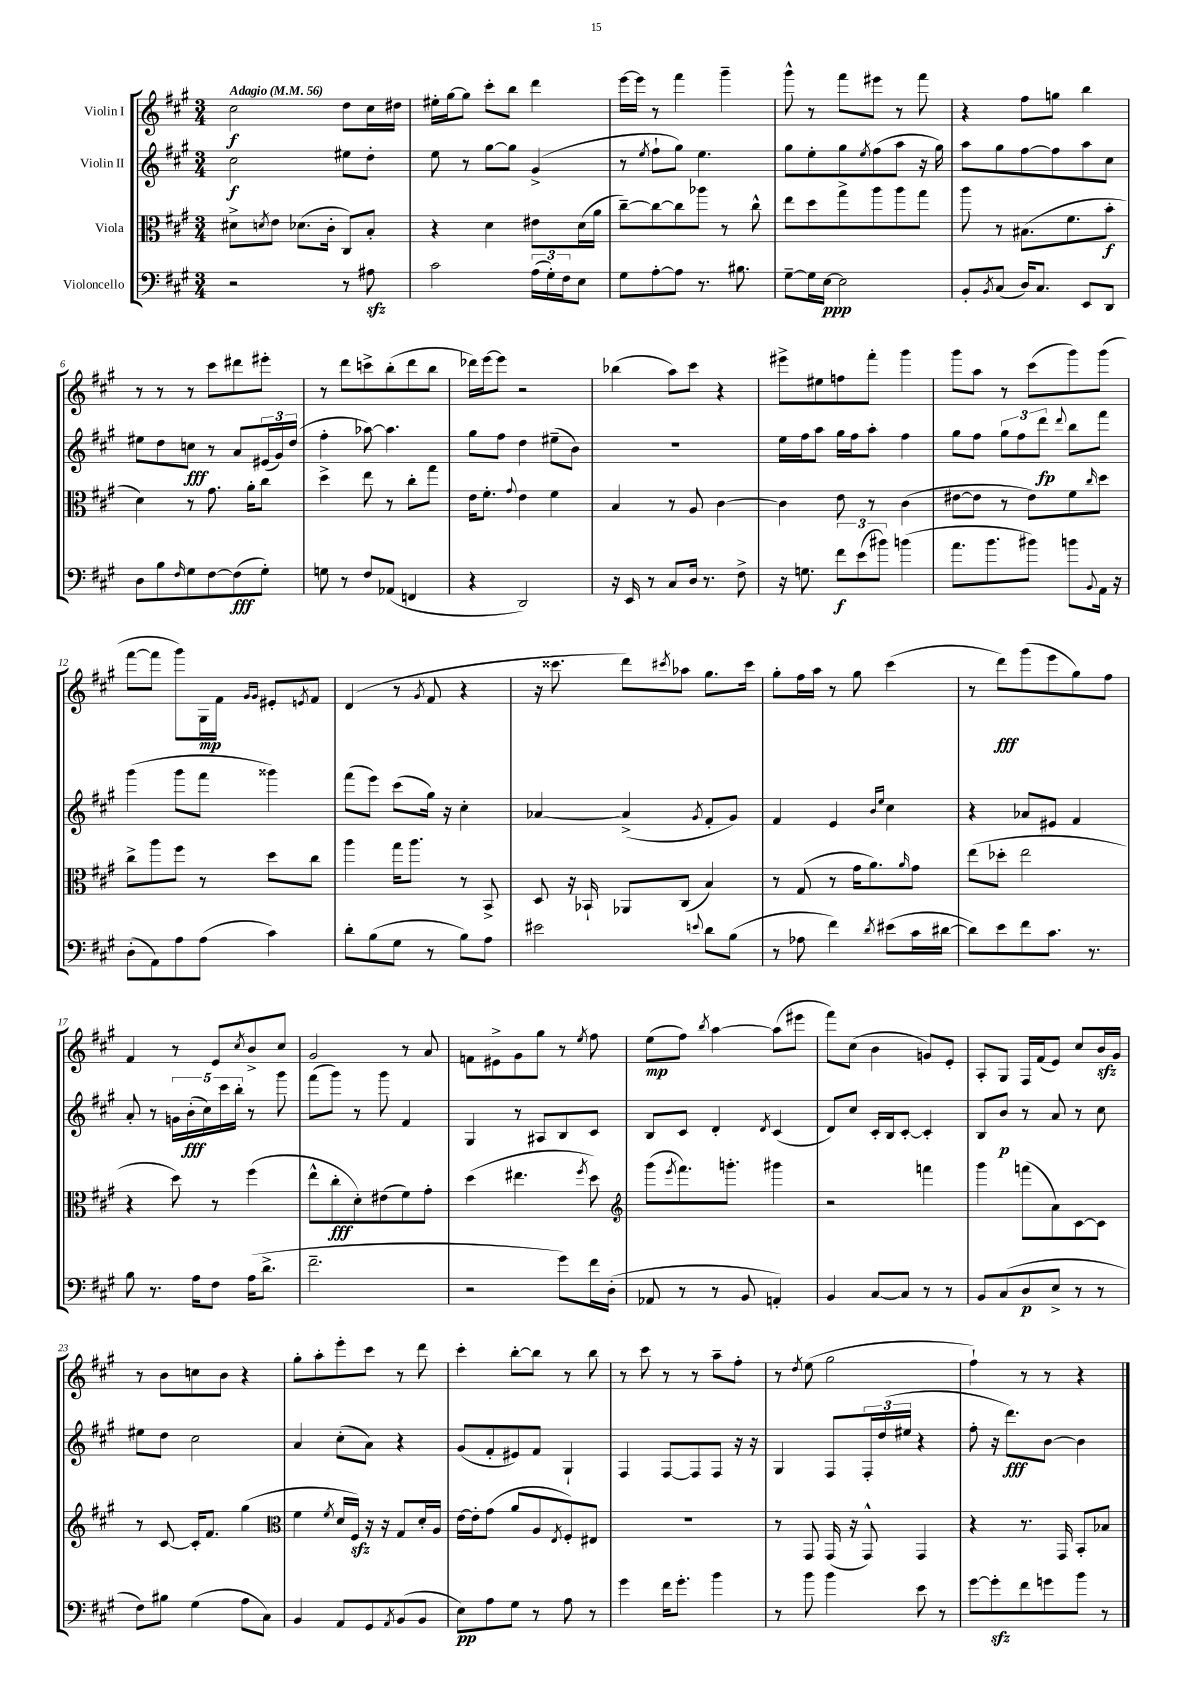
<<
\new StaffGroup <<
\new Staff = "s0" \with { instrumentName = "Violin I" } {
    \clef treble \key a \major \numericTimeSignature \time 3/4 \tempo "Adagio" 4 = 56
    cis''2\f d''8 cis''16 dis''16 |
    eis''16-. gis''16~ gis''8 cis'''8-. b''8 d'''4 |
    e'''16~ e'''16 r8 fis'''4 gis'''4-- |
    gis'''8-^ r8 fis'''8 eis'''8 r8 fis'''8 |
    r4 fis''8 g''8 b''4 |
    r8 r8 r8 cis'''8 dis'''8 eis'''8-. |
    r8 d'''8 c'''8-> b''8-.( d'''8 b''8 |
    des'''16) e'''16~ e'''8 r2 |
    bes''4( a''8) cis'''8 r4 |
    eis'''8-> eis''8 f''8 fis'''8-. gis'''4 |
    gis'''8 a''8 r8 cis'''8( gis'''8) gis'''8( |
    fis'''8~ fis'''8 gis'''8) gis16\mp fis'16 \grace { gis'16 gis'16 } eis'8-. \acciaccatura { e'8 } fis'8 |
    d'4( r8 \acciaccatura { gis'8 } fis'8 r4 |
    r16 cisis'''8. d'''8) \acciaccatura { cis'''8 } aes''8 gis''8. cis'''16 |
    gis''8-. fis''16 a''16 r8 gis''8 cis'''4( |
    r8 d'''8\fff) gis'''8( e'''8 gis''8) fis''8 |
    fis'4 r8 e'8 \acciaccatura { cis''8 } b'8-> cis''8 |
    gis'2 r8 a'8 |
    f'8 eis'8-> gis'8 gis''8 r8 \acciaccatura { e''8 } fis''8 |
    e''8\mp( fis''8) \acciaccatura { b''8 } a''4~ a''8( eis'''8 |
    fis'''8) cis''8( b'4 g'8) e'8-. |
    a8-. gis8 fis16 fis'16( e'8) cis''8 b'16\sfz gis'16 |
    r8 b'8 c''8 b'8 r4 |
    gis''8-. a''8-. e'''8-. cis'''8 r8 d'''8 |
    cis'''4-. b''8~-. b''8 r8 b''8 |
    r8 cis'''8 r8 r8 a''8-- fis''8-. |
    r8 \acciaccatura { d''8 } e''8( gis''2 |
    fis''4-!) r8 r8 r4 \bar "|." |
}
\new Staff = "s1" \with { instrumentName = "Violin II" } {
    \clef treble \key a \major \numericTimeSignature \time 3/4
    cis''2\f eis''8 d''8-. |
    e''8 r8 gis''8~ gis''8 gis'4->( |
    r8 \acciaccatura { e''8 } fis''8-! gis''8) e''4. |
    gis''8 e''8-. gis''8 \acciaccatura { e''8 } fis''8( a''8 r16 gis''16) |
    a''8 gis''8 fis''8~ fis''8 a''8 cis''8 |
    eis''8 d''8 c''8\fff r8 a'8 \tuplet 3/2 { eis'16( gis'16) d''16( } |
    fis''4-. aes''8~) aes''4. |
    gis''8 fis''8 d''4 eis''8--( b'8) |
    R2. |
    e''16 fis''16 a''8 gis''16 fis''16 a''8-. fis''4 |
    gis''8 fis''8 \tuplet 3/2 { gis''8 fis''8 d'''8\fp } \appoggiatura { d'''8 } b''8 fis'''8 |
    gis'''4( gis'''8 fis'''8 gisis'''4) |
    fis'''8( e'''8) cis'''8( gis''16) r16 cis''4-. |
    aes'4~ aes'4->( \acciaccatura { gis'8 } fis'8-. gis'8) |
    fis'4 e'4 \grace { b'16 e''16 } cis''4 |
    r4 aes'8 eis'8 fis'4 |
    a'8-. r8 \tuplet 5/4 { g'16 b'16-.\fff( cis''16) cis'''16 b''16-. } r8 gis'''8 |
    fis'''8( gis'''8) r8 gis'''8 fis'4 |
    gis4 r8 ais8 b8 cis'8 |
    b8 cis'8 d'4-. \acciaccatura { d'8 } cis'4( |
    d'8) cis''8 cis'16-. b16 cis'8~-. cis'4-. |
    b8 b'8\p r8 a'8 r8 cis''8 |
    eis''8 d''8 cis''2 |
    a'4 cis''8-.( a'8) r4 |
    gis'8( fis'8-. eis'8) fis'8 gis4-! |
    fis4 fis8~ fis8 fis8 r16 r16 |
    gis4 fis8 \tuplet 3/2 { fis16-. d''16( eis''16 } r4 |
    fis''8-. r16 d'''8.\fff) b'8~ b'4 \bar "|." |
}
\new Staff = "s2" \with { instrumentName = "Viola" } {
    \clef alto \key a \major \numericTimeSignature \time 3/4
    dis'8-> \acciaccatura { d'8 } e'8 des'8.( cis'16-. cis8) b8-. |
    r4 d'4 eis'8 d'16( a'16 |
    cis''8~--) cis''8~ cis''8 aes''8 r8 cis''8-^ |
    e''8 d''8 gis''8-> a''8 a''8 gis''8 |
    a''8 r8 bis8.( fis'8. b'8-.\f |
    d'4) r8 gis'8. a'16-. cis''8 |
    d''4-> e''8 r8 cis''8-. gis''8 |
    e'16 fis'8.-. \appoggiatura { gis'8 } e'4 fis'4 |
    b4 r8 a8 cis'4~ |
    cis'4 e'8 r8 cis'4( |
    eis'8~ eis'8 r8 eis'8) fis'8 \grace { cis''16 } d''8 |
    cis''8-> a''8 fis''8 r8 d''8 cis''8 |
    a''4 gis''16 a''8. r8 b,8-> |
    d8 r16 bes,16-! aes,8 cis8( b4) |
    r8 gis8( r8 gis'16 a'8.) \grace { a'16 } gis'8 |
    e''8( des''8-. e''2 |
    r4 d''8) r8 fis''4( |
    e''8-^ cis''8-.\fff d'8-.) eis'8( fis'8) gis'8-. |
    d''4( eis''4. \acciaccatura { fis''8 } d''8) |
    \clef treble gis'''8( \acciaccatura { e'''8 } fis'''8.) g'''8.-. gis'''4 |
    r2 f'''4 |
    gis'''4 f'''8( a'8) cis'8~ cis'8 |
    r8 cis'8~ cis'16-. fis'8. gis''4( |
    \clef alto fis'4 \acciaccatura { fis'8 } d'16 fis16\sfz) r16 r16 gis8 d'16-. a16 |
    e'16~ e'16-. gis'8( a'8 a8 \acciaccatura { e8 } fis8-.) eis8 |
    R2. |
    r8 gis,8 gis,16( r16 gis,8-^) gis,4 |
    r4 r8. gis,16 b,8-. bes8 \bar "|." |
}
\new Staff = "s3" \with { instrumentName = "Violoncello" } {
    \clef bass \key a \major \numericTimeSignature \time 3/4
    r2 r8 ais8\sfz |
    cis'2 \tuplet 3/2 { a16( gis16-.) fis16 } e8 |
    gis8 a8~-. a8 r8. bis8. |
    gis8~-- gis16 e16~\ppp e2 |
    b,8-. \acciaccatura { b,8 } cis8( d16) cis8. e,8 d,8 |
    d8 b8 \grace { fis16 } gis8 fis8~ fis8\fff( gis8-.) |
    g8 r8 fis8 aes,8( f,4 |
    r4 d,2) |
    r16 e,16 r8 cis8 d16 r8. fis8-> |
    r16 g8. \tuplet 3/2 { fis'8\f e'8( bis'8) } b'4( |
    a'8. b'8. bis'8) b'8 \appoggiatura { b,8 } a,16 r16 |
    d8-.( a,8) a8 a8( cis'4) |
    d'8-. b8( gis8 r8 b8) a8 |
    eis'2 \appoggiatura { e'8 } d'8 b8( |
    r8 aes8 fis'4) \acciaccatura { d'8 } eis'8( cis'16 dis'16~ |
    dis'8) e'8 fis'8 cis'8. r8. |
    b8 r8. a16 fis8 a16( d'8.-> |
    fis'2.-- |
    r2 gis'8) fis'16 d16-.( |
    aes,8 r8 r8 b,8 a,4-.) |
    b,4 cis8~ cis8 r8 r8 |
    b,8 cis8( d8\p e8-> r8 r8 |
    fis8) bis8 gis4( a8 cis8) |
    b,4 a,8 gis,8 \acciaccatura { a,8 } b,8( b,8 |
    e8\pp) a8 gis8 r8 a8 r8 |
    gis'4 fis'16 gis'8.-. b'4 |
    r8 b'8 b'4 e'8 r8 |
    gis'8~ gis'8-.\sfz fis'8 g'8 b'8 r8 \bar "|." |
}
>>
>>
